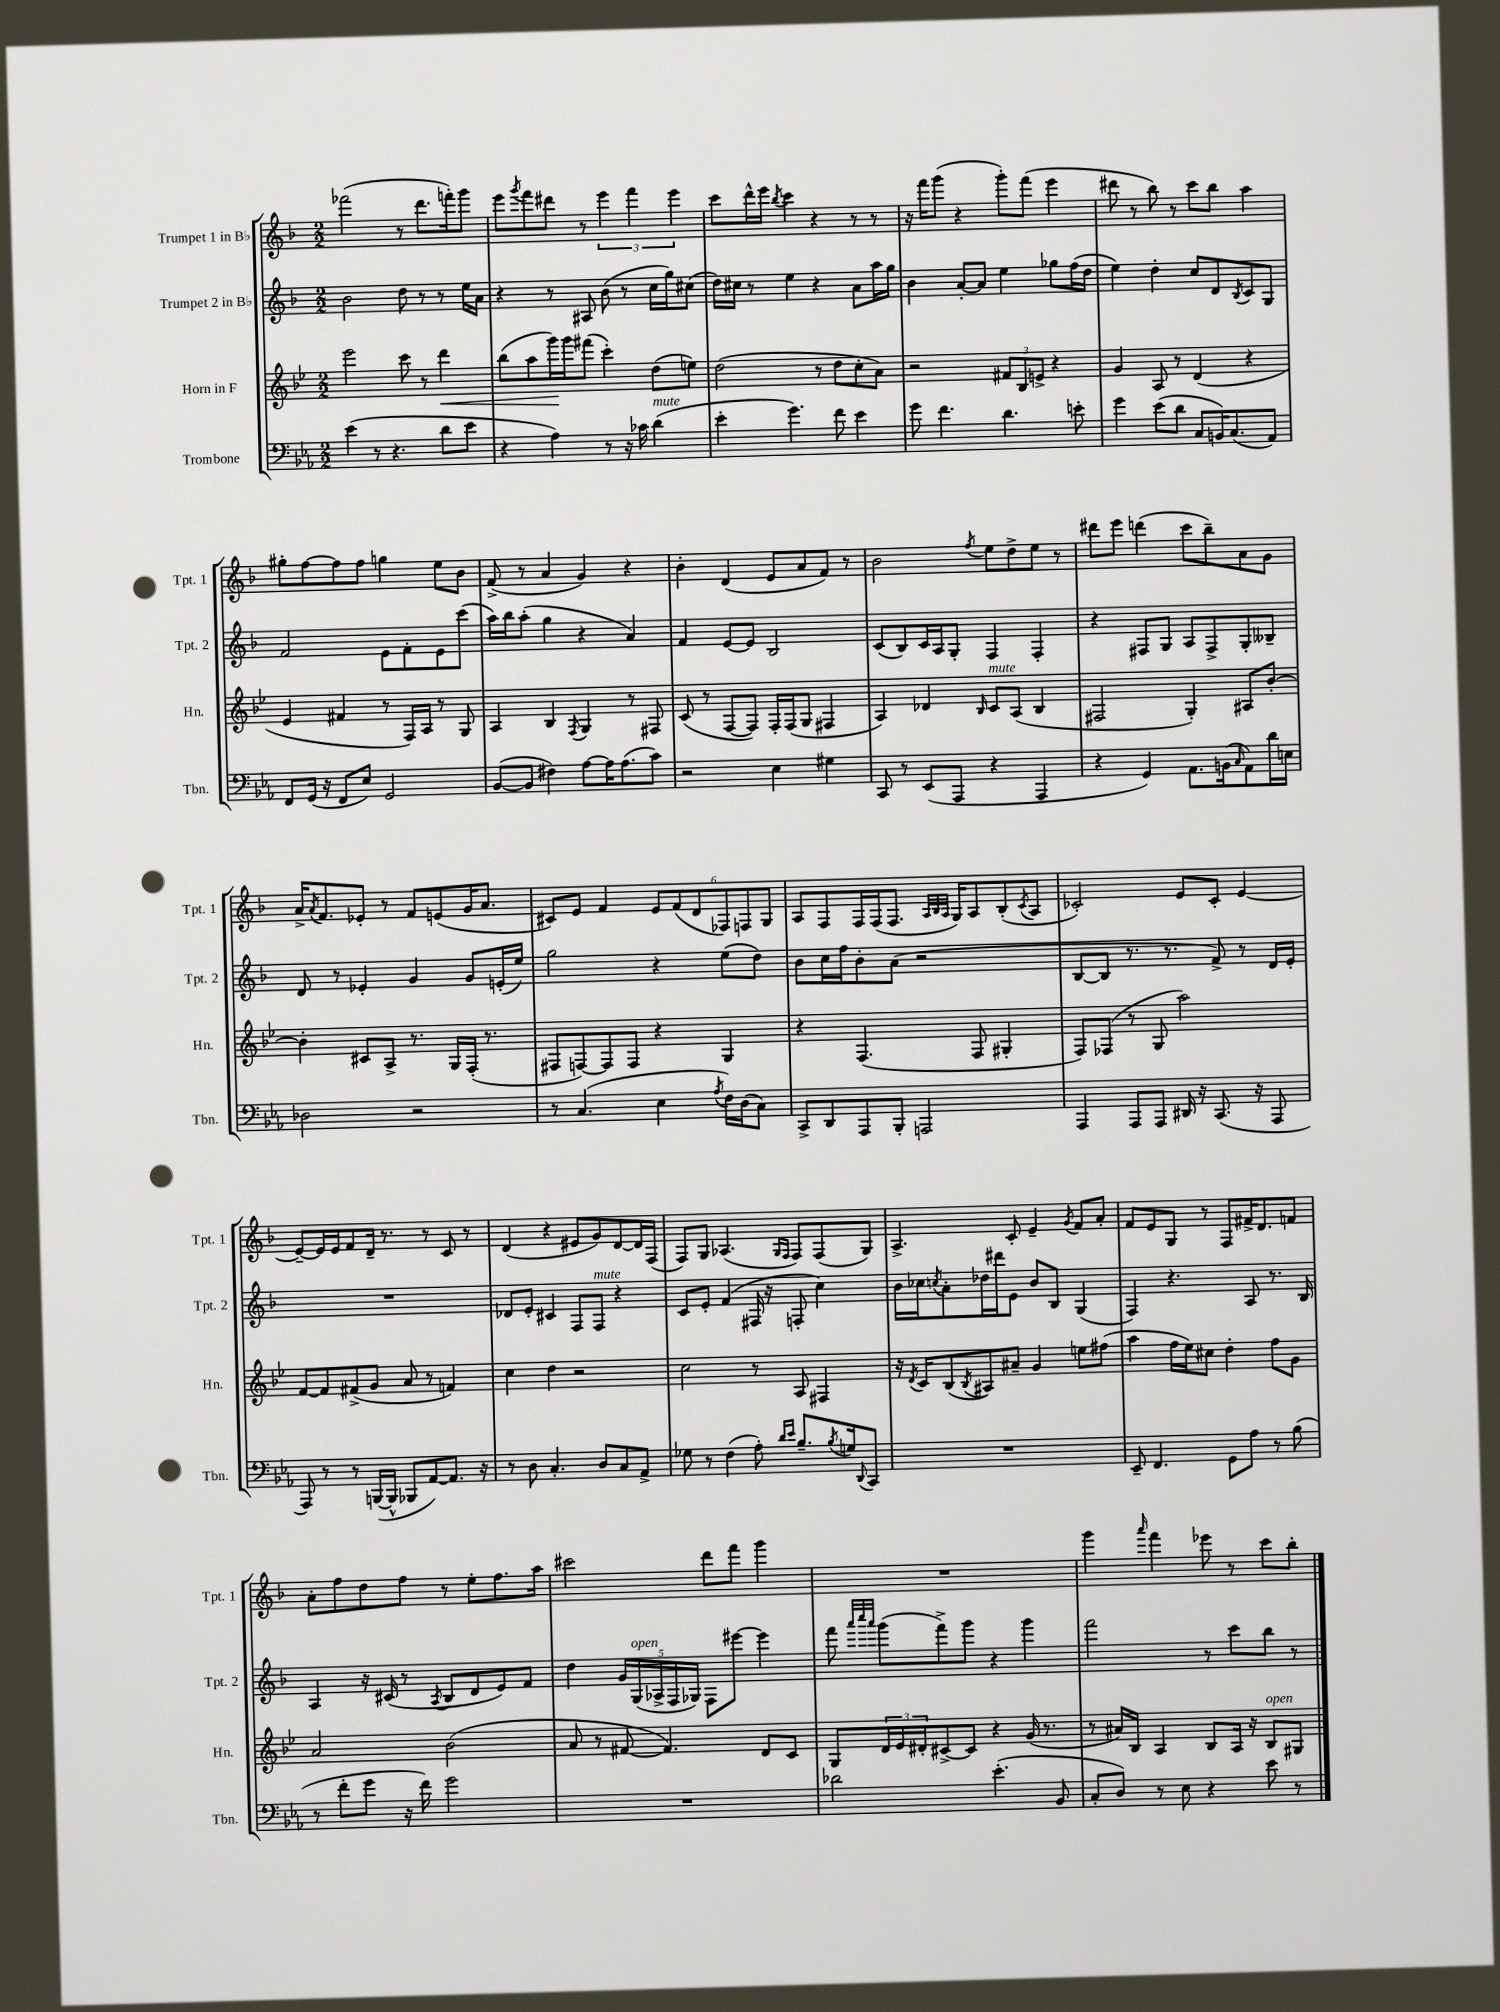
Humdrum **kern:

**kern	**kern	**kern	**kern
*staff4	*staff3	*staff2	*staff1
*clefF4	*clefG2	*clefG2	*clefG2
*k[b-e-a-]	*k[b-e-]	*k[b-]	*k[b-]
*M2/2	*M2/2	*M2/2	*M2/2
(4e-	2eee-	2b-	(2fff-
8r	.	.	.
4.r	.	.	.
.	8ccc	8dd	8r
.	8r	8r	8.ddd
8d	4ddd	8r	.
.	.	.	16fff')
8e-	.	16ee	8ggg
.	.	16a	.
=	=	=	=
4r	(8bb-	4r	8eee
.	.	.	8qggg
.	8aa	.	8fff
4A-)	16ggg)	8r	8ddd#
.	16ggg	.	.
.	(8fff#	8A#	8r
8r	4ccc')	(8b-	6eee
16r	.	8r	.
.	.	.	6fff
16c-	.	.	.
(4d	(8dd	16cc	.
.	.	16gg)	.
.	.	.	6eee
.	8ee)	(8cc#	.
=	=	=	=
4e-'	(2dd	16dd)	8ccc
.	.	16cc#	.
.	.	8r	16ddd^^
.	.	.	16eee
.	.	.	8qbb-
4.g)	.	4ee	4ccc
.	8r	4r	4r
8f	8dd	.	.
4e-	8cc'	8a	8r
.	8a)	16aa	8r
.	.	16gg	.
=	=	=	=
8g	2r	4b-	16r
.	.	.	16fff
4.f	.	.	(8ggg
.	.	[8a'	4r
.	.	8a]	.
4.d	12f#	4ee	8ggg')
.	12B-	.	.
.	.	.	(8fff
.	12e^	.	.
.	4r	8gg-	4eee
8e'	.	(16ff	.
.	.	16dd	.
=	=	=	=
4g	4g	4ee)	8ddd#
.	.	.	8r
(8e-	8A	4dd'	8bb-)
8d	8r	.	8r
8C	(4d	8cc	8ccc
16BB)	.	8d	8bb-
(8.C	.	.	.
.	.	8qB-	.
.	4r	8c	4aa
8AA-)	.	8G	.
=	=	=	=
8FF	4e-	2f	8gg#'
(16GG	.	.	[8ff
16r	.	.	.
8FF	4f#	.	8ff]
8E-)	.	.	8ff
2GG	8r	8e	4gg
.	16F)	8f'	.
.	16A	.	.
.	8r	8e	8ee
.	8G	(8ccc	8b-
=	=	=	=
([8BB-	4A	16aa)	(8f^
.	.	16bb-	.
8BB-]	.	(8aa'	8r
4F#)	4B-	4gg	4a
.	8qF	.	.
[8A-	4G	4r	4g)
16A-]	.	.	.
(8.A-	.	.	.
.	8r	4a)	4r
8c)	8F#	.	.
=	=	=	=
2r	(8c	4f	4b-'
.	8r	.	.
.	[8F	[8e	(4d
.	8F])	8e]	.
4E-	16F'	2B-	8e
.	(16F	.	.
.	8G	.	8a
4G#	4F#	.	8f)
.	.	.	8r
=	=	=	=
8CC	4A)	(8c	2b-
8r	.	8B-)	.
(8EE-	4d-	16c	.
.	.	16A	.
8AAA-	.	8G'	.
.	16qqB-	.	8qff
4r	8c	4F	8ee
.	(8A	.	8dd^
4AAA-	4B-	4F'	8ee
.	.	.	8r
=	=	=	=
4r	2F#	4r	8ddd#
.	.	.	8eee
4GG)	.	8F#	(4ddd
.	.	8G	.
8.AA-	4G')	8A	8ccc
.	.	8F#^	8bb-~)
(16BB	.	.	.
16qqC	.	.	.
8AA-)	8A#	8G'	8a
16d	[8b-'	8B--~	8g
16E	.	.	.
=	=	=	=
2D-	4b-']	8d	16a^
.	.	.	8qa
.	.	.	8.f
.	.	8r	.
.	8c#	4e-'	8e-'
.	8A^	.	8r
2r	8.r	4g	8f
.	.	.	(8e
.	16G	.	.
.	(16F'	8g	16g
.	8.r	.	8.a
.	.	(16e'	.
.	.	16ee)	.
=	=	=	=
8r	8F#	2gg	8c#)
(4.C	[8F)	.	8e
.	8F]	.	4f
.	8F	.	.
4E-	4r	4r	12e
.	.	.	(12f
.	.	.	12d
8qA-	.	.	.
16F)	4G	(8ee	12F-)
(16D	.	.	.
.	.	.	12F
8C)	.	8dd)	.
.	.	.	12G
=	=	=	=
8CC^	4r	8b-	8A
8DD	.	16cc	8F
.	.	16ff	.
8AAA-	(4.F	8b-'	16F
.	.	.	(16F
8BBB-'	.	(8a	8.F
2AAA	.	2r	.
.	.	.	32qqA
.	.	.	32qqB-
.	.	.	32qqA
.	.	.	16G)
.	8F	.	8A
.	4G#'	.	(8B-'
.	.	.	8qc
.	.	.	8A
=	=	=	=
4AAA-	8F)	[8B-	2c-')
.	(8F-	8B-]	.
8AAA-	8r	8.r	.
8AAA-	8G	.	.
.	.	8.r	.
16DD#	2aa)	.	8e
16r	.	.	.
(8.CC	.	8f^)	8c-'
.	.	8r	[4e
16r	.	.	.
8AAA-	.	16d	.
.	.	16e'	.
=	=	=	=
8AAA-)	[8f	1r	8e~_
8r	8f]	.	16e]
.	.	.	16e
8r	(8f#^	.	8f
([16BBB	8g	.	16d~
16BBB^^]	.	.	8.r
8BBB-	8a	.	.
[8AA-)	8r	.	8r
8.AA-]	4f)	.	8c
.	.	.	8r
16r	.	.	.
=	=	=	=
8r	4cc	8d-	(4d
8D	.	8e'	.
4.C'	4dd	4c#	4r
.	2r	8F	8e#
8D	.	8F	8g)
8C	.	4r	[8d
8AA-^	.	.	16d]
.	.	.	(16F
=	=	=	=
8G-	2cc	8c	8F)
8r	.	8e'	8G
(4F	.	(4f	(4.A-
8A-')	8r	16F#	.
.	.	16r	.
16qqd	.	.	16qqG
16qqe-	.	.	16qqF
8.B-~	8A	8F'	8F)
.	4F#	4cc)	(8F
8qB-	.	.	.
16G	.	.	.
8qqDD	.	.	.
8CC	.	.	8G)
=	=	=	=
1r	16r	16b-	4.A^
.	8qd	.	.
.	16c	16cc-	.
.	.	8qcc	.
.	(8B-	8a'	.
.	8qB-	.	.
.	8A#)	16dd-	.
.	.	16ddd#	.
.	8a#~	8e	8c'
.	4g	8b-	4e~
.	.	8B-	.
.	.	.	8qg
.	8ee	(4G	8f
.	(8ff#	.	8a'
=	=	=	=
8EE-~	4aa	4F)	8f
4.FF	.	.	8e
.	16ff	4.r	8G
.	16ee-)	.	.
.	8cc#	.	8r
8GG	4dd'	.	8F
8A-	.	8A	16f#^
.	.	.	8.d
8r	8ff	8.r	.
(8B-	8g	.	8f
.	.	16B-	.
=	=	=	=
8r	2a	4A	8a'
8f'	.	.	8ff
8g	.	16r	8dd
.	.	(16c#	.
16r	.	8r	8ff
16f)	.	.	.
.	.	8qA	.
2g	(2b-	8B-	8r
.	.	8d	8ee'
.	.	8e)	8.ff
.	.	8f	.
.	.	.	16aa
=	=	=	=
1r	8a	4dd	2ccc#
.	8r	.	.
.	[8f#	20g	.
.	.	(20G	.
.	.	20A-^	.
.	4.f#])	.	.
.	.	20F	.
.	.	20G-)	.
.	.	8F	8ddd
.	.	[8eee#	8fff
.	8d	4eee#]	4ggg
.	8c	.	.
=	=	=	=
2d-	8G	8fff	1r
.	.	32qqaaa	.
.	.	32qqcccc	.
.	.	32qqaaa	.
.	24d	(8ggg	.
.	24e-	.	.
.	24d#'	.	.
.	[8c#^	8fff^)	.
.	8c#]	8ggg	.
(4.e-'	4r	4r	.
.	(16g	4ggg	.
.	8.r	.	.
8BB-	.	.	.
=	=	=	=
8C'	8r	2fff	4ggg
8D)	16a#)	.	.
.	16B-	.	.
.	.	.	16qqaaa
8r	4A	.	4fff
8E-	.	.	.
4r	8B-	8r	8eee-
.	16A	8ccc	8r
.	16r	.	.
8e-	8B-	8bb-	8ccc
8r	8G#	8r	8bb-'
==	==	==	==
*-	*-	*-	*-
